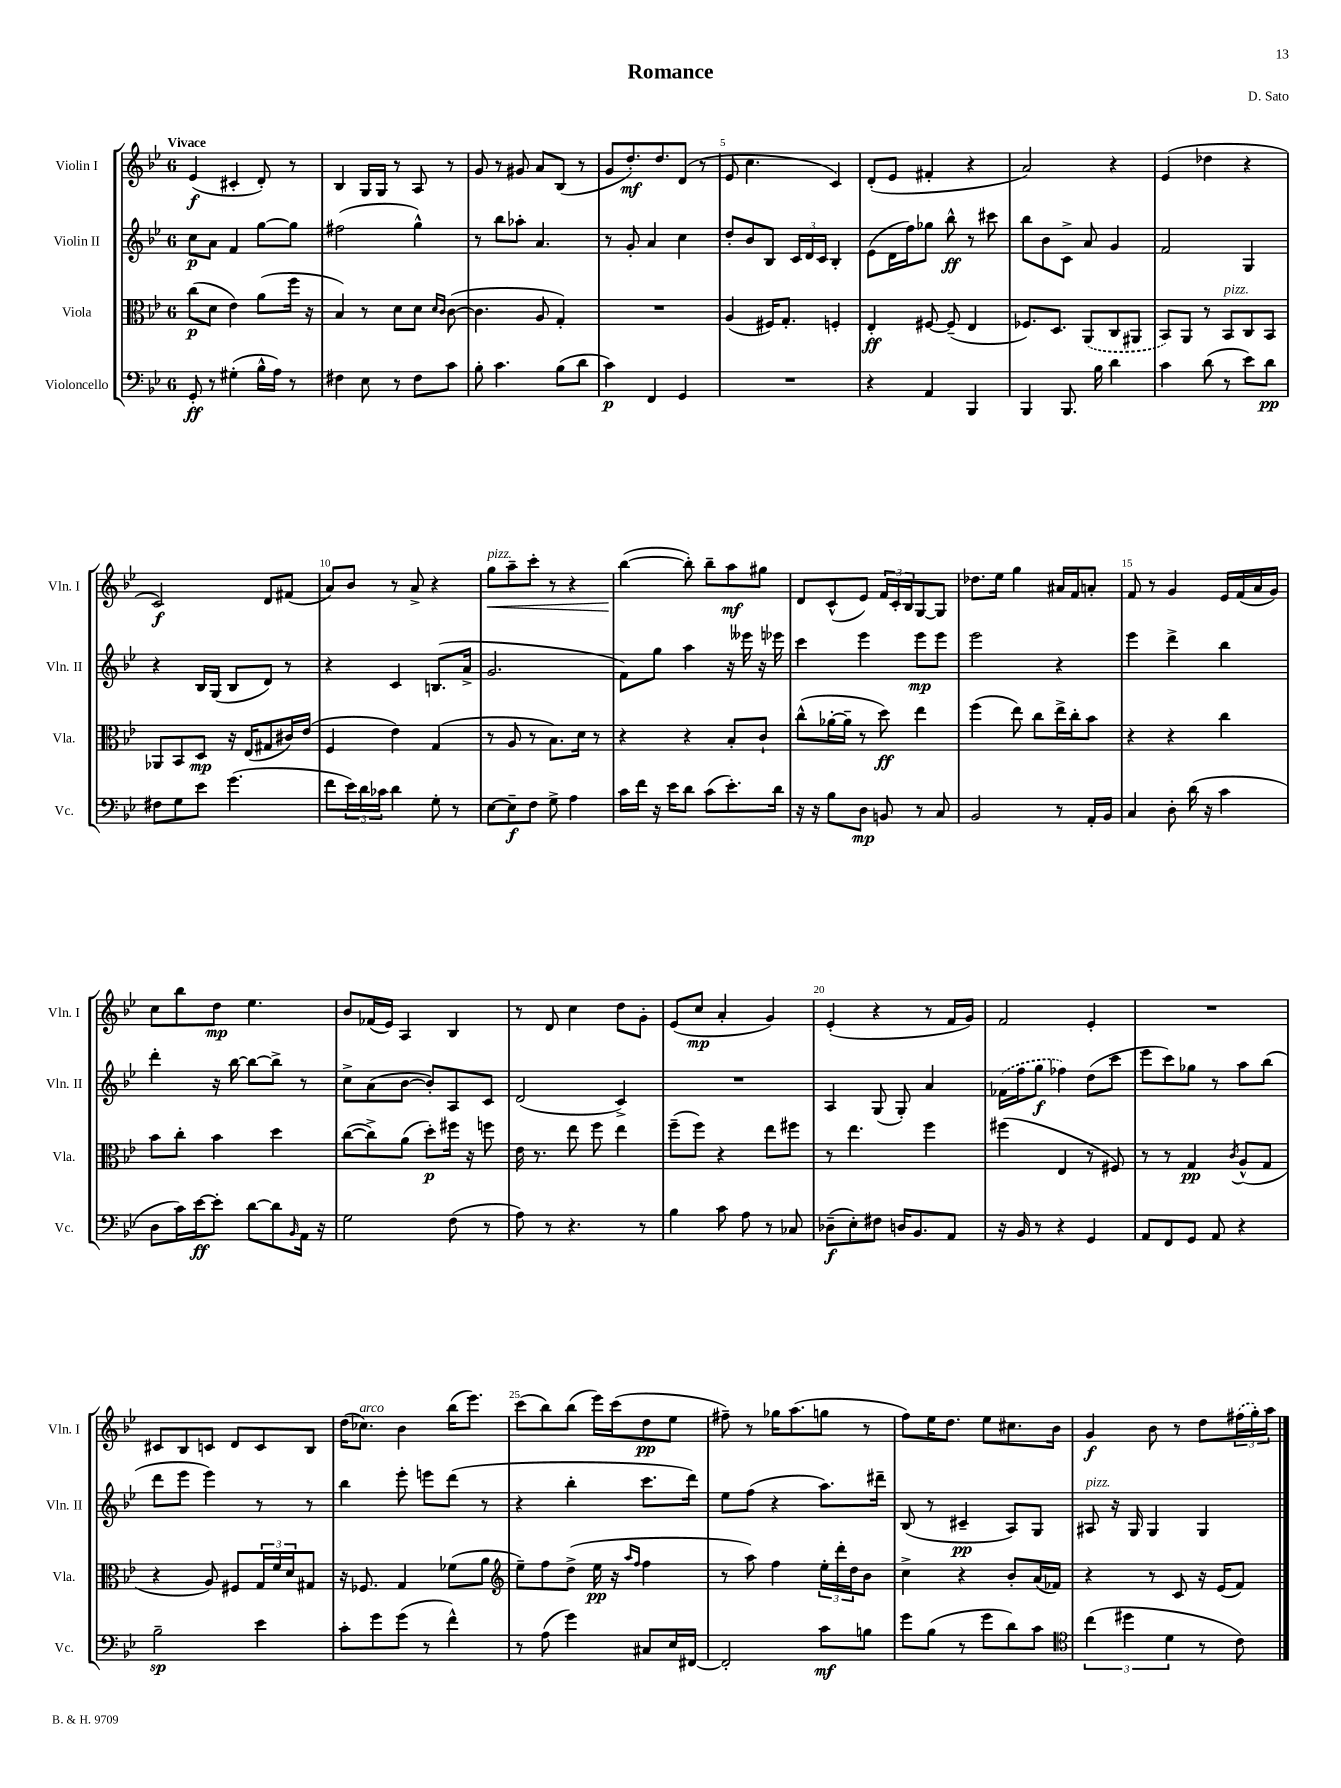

**kern	**dynam	**kern	**dynam	**kern	**dynam	**kern	**dynam
*part4	*part4	*part3	*part3	*part2	*part2	*part1	*part1
*staff4	*staff4	*staff3	*staff3	*staff2	*staff2	*staff1	*staff1
*I"Violoncello	*	*I"Viola	*	*I"Violin II	*	*I"Violin I	*
*I'Vc.	*	*I'Vla.	*	*I'Vln. II	*	*I'Vln. I	*
*clefF4	*	*clefC3	*	*clefG2	*	*clefG2	*
*k[b-e-]	*	*k[b-e-]	*	*k[b-e-]	*	*k[b-e-]	*
*M6/8	*	*M6/8	*	*M6/8	*	*M6/8	*
=1	=1	=1	=1	=1	=1	=1	=1
!	!	!	!	!	!	!LO:TX:a:B:t=Vivace	!
8GG'/	ff	(8cc\L	p	8cc\L	p	(4e-/	f
8r	.	8d\J	.	8a\J	.	.	.
(4G#X'\	.	4e-\)	.	4f/	.	4c#X'/	.
16B-^^\LL	.	(8a\L	.	[8gg\L	.	8d'/)	.
16A\JJ)	.	.	.	.	.	.	.
8r	.	16ff\Jk	.	8gg\J]	.	8r	.
.	.	16r	.	.	.	.	.
=2	=2	=2	=2	=2	=2	=2	=2
4F#X\	.	4B-/)	.	(2ff#X\	.	4B-/	.
8E-\	.	8r	.	.	.	16G/LL	.
.	.	.	.	.	.	16G/JJ	.
8r	.	8d\L	.	.	.	8r	.
8F#\L	.	8d\J	.	4gg^^\)	.	8A/	.
.	.	16qqd/LL	.	.	.	.	.
.	.	16qqc/JJ	.	.	.	.	.
8c\J	.	([8c\	.	.	.	8r	.
=3	=3	=3	=3	=3	=3	=3	=3
8B-'\	.	4.c\]	.	8r	.	8g/	.
4.c\	.	.	.	8bb-\L	.	8r	.
.	.	.	.	8aa-X'\J	.	8g#X/	.
.	.	8A/	.	4.a/	.	8a/L	.
(8B-\L	.	4G'/)	.	.	.	(8B-/J	.
8d\J	.	.	.	.	.	8r	.
=4	=4	=4	=4	=4	=4	=4	=4
4c\)	p	2.r	.	8r	.	8g/L	.
.	.	.	.	8g'/	.	8.dd'/)	mf
4FF/	.	.	.	4a/	.	.	.
.	.	.	.	.	.	8.dd/	.
4GG/	.	.	.	4cc\	.	(8d/J	.
.	.	.	.	.	.	8r	.
=5	=5	=5	=5	=5	=5	=5	=5
2.r	.	(4A/	.	8dd'/L	.	8e-/	.
.	.	.	.	8b-/	.	4.cc\	.
.	.	16F#X/KL)	.	8B-/J	.	.	.
.	.	8.G'/J	.	.	.	.	.
.	.	.	.	24c/LL	.	.	.
.	.	.	.	24d/	.	.	.
.	.	.	.	24c/JJ	.	.	.
.	.	4Fn'/	.	4B-'/	.	4c/)	.
=6	=6	=6	=6	=6	=6	=6	=6
4r	.	4E-'/	ff	(8e-\L	.	(8d'/L	.
.	.	.	.	16d\L	.	8e-/J	.
.	.	.	.	16ff\J)	.	.	.
4AA/	.	[8F#X/	.	8gg-X\J	.	4f#X'/	.
.	.	(8F#~/]	.	8bb-^^\	ff	.	.
4BBB-/	.	4E-/	.	8r	.	4r	.
.	.	.	.	8ccc#X\	.	.	.
=7	=7	=7	=7	=7	=7	=7	=7
4BBB-/	.	8.F-X/L)	.	8bb-\L	.	2a/)	.
.	.	.	.	8b-\	.	.	.
.	.	8.D/J	.	.	.	.	.
8.BBB-/	.	.	.	8c^\J	.	.	.
.	.	(8AA/L	.	8a/	.	.	.
16B-\	.	.	.	.	.	.	.
4d\	.	8C/	.	4g/	.	4r	.
.	.	8AA#X/J	.	.	.	.	.
=8	=8	=8	=8	=8	=8	=8	=8
4c\	.	8BB-/L)	.	2f/	.	(4e-/	.
.	.	8AA/J	.	.	.	.	.
(8d\	.	8r	.	.	.	4dd-X\	.
!	!	!LO:TX:a:i:t=pizz.	!	!	!	!	!
8r	.	8BB-/L	.	.	.	.	.
8e-\L)	.	8C/	.	4G/	.	4r	.
8d\J	pp	8BB-/J	.	.	.	.	.
!!LO:LB:g=z
=9	=9	=9	=9	=9	=9	=9	=9
8F#X\L	.	8AA-X/L	.	4r	.	2c/)	f
8G\	.	8BB-/	.	.	.	.	.
8e-\J	.	8D/J	mp	16B-/LL	.	.	.
.	.	.	.	(16G/JJ	.	.	.
(4.g\	.	16r	.	8B-/L	.	.	.
.	.	(16E-/KL	.	.	.	.	.
.	.	8G#X/	.	8d/J)	.	8d/L	.
.	.	16c#X/L)	.	8r	.	(8f#X/J	.
.	.	(16e-/JJ	.	.	.	.	.
=10	=10	=10	=10	=10	=10	=10	=10
8f\L	.	4F/	.	4r	.	8a/L)	.
24e-\L)	.	.	.	.	.	8b-/J	.
24d\	.	.	.	.	.	.	.
24c-X\JJ	.	.	.	.	.	.	.
4d\	.	4e-\)	.	4c/	.	8r	.
.	.	.	.	.	.	8a^/	.
8G'\	.	(4G/	.	(8.Bn/L	.	4r	.
8r	.	.	.	.	.	.	.
.	.	.	.	16a^/Jk	.	.	.
=11	=11	=11	=11	=11	=11	=11	=11
!	!	!	!	!	!	!LO:TX:a:i:t=pizz.	!
!	!	!	!	!	!	!	!LO:HP:b
[8E-\L	.	8r	.	2.g/	.	8gg\L	<
8E-~\]	f	8A/	.	.	.	8aa~\	.
8F\J	.	8r	.	.	.	8ccc'\J	.
8G^\	.	8.B-\L)	.	.	.	8r	.
4A\	.	.	.	.	.	4r	.
.	.	16d\Jk	.	.	.	.	.
.	.	8r	.	.	.	.	.
=12	=12	=12	=12	=12	=12	=12	=12
16c\LL	.	4r	.	8f\L)	.	([4bb-\	.
16f\JJ	.	.	.	.	.	.	.
16r	.	.	.	8gg\J	.	.	.
16e-\KL	.	.	.	.	.	.	.
8d\J	.	4r	.	4aa\	.	8bb-'\])	[
(8c\L	.	.	.	.	.	8bb-~\L	.
8.e-'\)	.	8B-'/L	.	16r	.	8aa\	mf
.	.	.	.	16eee--X\	.	.	.
.	.	8c`/J	.	16r	.	8gg#X\J	.
16d\Jk	.	.	.	16eee-X\	.	.	.
=13	=13	=13	=13	=13	=13	=13	=13
16r	.	(8cc^^\L	.	4ccc\	.	8d/L	.
16r	.	.	.	.	.	.	.
8B-\L	.	[16a-X'\L	.	.	.	(8c^^/	.
.	.	16a-~\JJ]	.	.	.	.	.
8D\J	mp	8r	.	4eee-\	.	8e-/J)	.
8BBn/	.	8dd\)	ff	.	.	24f/LL	.
.	.	.	.	.	.	24c'/	.
.	.	.	.	.	.	24B-/J	.
8r	.	4ee-\	.	8eee-\L	mp	[8G/	.
8C/	.	.	.	8eee-\J	.	8G/J]	.
=14	=14	=14	=14	=14	=14	=14	=14
2BB-/	.	(4ff\	.	2eee-\	.	8.dd-X\L	.
.	.	.	.	.	.	16ee-\Jk	.
.	.	8ee-\)	.	.	.	4gg\	.
.	.	8cc\L	.	.	.	.	.
8r	.	16ee-^\L	.	4r	.	16a#X/LL	.
.	.	16cc'\J	.	.	.	16f/J	.
16AA'/LL	.	8b-\J	.	.	.	8an'/J	.
16BB-/JJ	.	.	.	.	.	.	.
=15	=15	=15	=15	=15	=15	=15	=15
4C/	.	4r	.	4eee-\	.	8f/	.
.	.	.	.	.	.	8r	.
8D'\	.	4r	.	4ddd^\	.	4g/	.
(16d\	.	.	.	.	.	.	.
16r	.	.	.	.	.	.	.
4c\	.	4cc\	.	4bb-\	.	16e-/LL	.
.	.	.	.	.	.	(16f/	.
.	.	.	.	.	.	16a/	.
.	.	.	.	.	.	16g/JJ)	.
!!LO:LB:g=z
=16	=16	=16	=16	=16	=16	=16	=16
8D\L	.	8b-\L	.	4ddd'\	.	8cc\L	.
16c\L)	.	8cc'\J	.	.	.	8bb-\	.
[16e-\J	ff	.	.	.	.	.	.
8e-'\J]	.	4b-\	.	16r	.	8dd\J	mp
.	.	.	.	[16bb-\	.	.	.
[8d\L	.	.	.	8bb-\L_	.	4.ee-\	.
8d\]	.	4dd\	.	8bb-^\J]	.	.	.
16qqBB-/	.	.	.	.	.	.	.
16AA\Jk	.	.	.	8r	.	.	.
16r	.	.	.	.	.	.	.
=17	=17	=17	=17	=17	=17	=17	=17
2G\	.	([8cc\L	.	8cc^\L	.	8b-/L	.
.	.	8cc^\])	.	(8a\	.	(16f-X/L	.
.	.	.	.	.	.	16e-/JJ)	.
.	.	(8a\J	.	[8b-\J	.	4A/	.
.	.	8dd'\L)	p	8b-'/L])	.	.	.
(8F\	.	16ff#X\Jk	.	8A/	.	4B-/	.
.	.	16r	.	.	.	.	.
8r	.	8ffn\	.	8c/J	.	.	.
=18	=18	=18	=18	=18	=18	=18	=18
8A\)	.	16e-\	.	(2d/	.	8r	.
.	.	8.r	.	.	.	.	.
8r	.	.	.	.	.	8d/	.
4.r	.	8ee-\	.	.	.	4cc\	.
.	.	8ff\	.	.	.	.	.
.	.	4ee-\	.	4c^/)	.	8dd\L	.
8r	.	.	.	.	.	8g'\J	.
=19	=19	=19	=19	=19	=19	=19	=19
4B-\	.	(8ff~\L	.	2.r	.	(8e-/L	.
.	.	8ff\J)	.	.	.	8cc/J	mp
8c\	.	4r	.	.	.	4a'/	.
8A\	.	.	.	.	.	.	.
8r	.	8ee-\L	.	.	.	4g/)	.
8C-X/	.	8ff#X\J	.	.	.	.	.
=20	=20	=20	=20	=20	=20	=20	=20
(8D-X~\L	f	8r	.	4A/	.	(4e-'/	.
8E-'\)	.	4.ee-\	.	.	.	.	.
8F#X\J	.	.	.	(8G/	.	4r	.
16Dn/KL	.	.	.	8G'/)	.	.	.
8.BB-/	.	.	.	.	.	.	.
.	.	4ff\	.	4a/	.	8r	.
8AA/J	.	.	.	.	.	16f/LL	.
.	.	.	.	.	.	16g/JJ)	.
=21	=21	=21	=21	=21	=21	=21	=21
16r	.	(4ff#X\	.	(16f-X\LL	.	2f/	.
16BB-/	.	.	.	16ff\J	.	.	.
8r	.	.	.	8gg\J	f	.	.
4r	.	4E-/	.	4ff-X\)	.	.	.
4GG/	.	8r	.	(8dd\L	.	4e-'/	.
.	.	8F#X/)	.	8ccc\J	.	.	.
=22	=22	=22	=22	=22	=22	=22	=22
8AA/L	.	8r	.	8eee-\L	.	2.r	.
8FF/	.	8r	.	8ccc\)	.	.	.
8GG/J	.	4G/	pp	8gg-X\J	.	.	.
8AA/	.	.	.	8r	.	.	.
.	.	8qc/	.	.	.	.	.
4r	.	(8A^^/L	.	8aa\L	.	.	.
.	.	8G/J	.	(8bb-\J	.	.	.
!!LO:LB:g=z
=23	=23	=23	=23	=23	=23	=23	=23
2B-~\	sp	4r	.	8ddd\L	.	8c#X/L	.
.	.	.	.	8eee-\J	.	8B-/	.
.	.	8A/)	.	4eee-\)	.	8cn/J	.
.	.	8F#X/L	.	.	.	8d/L	.
4e-\	.	24G/L	.	8r	.	8c/	.
.	.	24f/	.	.	.	.	.
.	.	24d/J	.	.	.	.	.
.	.	8G#X/J	.	8r	.	8B-/J	.
=24	=24	=24	=24	=24	=24	=24	=24
8c'\L	.	16r	.	4bb-\	.	(16dd\KL	.
!	!	!	!	!	!	!LO:TX:a:i:t=arco	!
.	.	8.F-X/	.	.	.	8.cc-X\J)	.
8g\	.	.	.	.	.	.	.
(8g\J	.	4G/	.	8eee-'\	.	4b-\	.
8r	.	.	.	8eeen\L	.	.	.
4f^^\)	.	(8f-X\L	.	(8ddd\J	.	(16bb-\KL	.
.	.	.	.	.	.	8.eee-\J)	.
.	.	8a\J	.	8r	.	.	.
=25	=25	=25	=25	=25	=25	=25	=25
*	*	*clefG2	*	*	*	*	*
8r	.	8ee-~\L)	.	4r	.	(8ccc\L	.
(8A\	.	8ff\	.	.	.	8bb-\)	.
4g\)	.	(8dd^\J	.	4bb-'\	.	(8bb-\J	.
.	.	16ee-\	pp	.	.	16eee-\LL)	.
.	.	16r	.	.	.	(16ccc\J	.
.	.	16qqaa/LL	.	.	.	.	.
.	.	16qqff/JJ	.	.	.	.	.
8C#X/L	.	4ff\	.	8.ccc\L	.	8dd\	pp
16E-/L	.	.	.	.	.	8ee-\J	.
[16FF#X/JJ	.	.	.	16ddd\Jk)	.	.	.
=26	=26	=26	=26	=26	=26	=26	=26
2FF#'/]	.	8r	.	8ee-\L	.	8ff#X~\)	.
.	.	8aa\)	.	(8ff\J	.	8r	.
.	.	4ff\	.	4r	.	16gg-X\KL	.
.	.	.	.	.	.	(8.aa\	.
8c\L	mf	24ee-'\LL	.	8.aa\L)	.	8ggn\J	.
.	.	24ddd'\	.	.	.	.	.
.	.	24dd\J	.	.	.	.	.
8Bn\J	.	8b-\J	.	.	.	8r	.
.	.	.	.	16ddd#X~\Jk	.	.	.
=27	=27	=27	=27	=27	=27	=27	=27
8g\L	.	4cc^\	.	(8B-/	.	8ff\L)	.
(8B-\J	.	.	.	8r	.	16ee-\K	.
.	.	.	.	.	.	8.dd\J	.
8r	.	4r	.	4c#X~/	pp	.	.
8g\L	.	.	.	.	.	8ee-\L	.
8d\)	.	8b-'/L	.	8A/L)	.	8.cc#X\	.
8c\J	.	(16a/L	.	8G/J	.	.	.
.	.	16f-X/JJ)	.	.	.	16b-\Jk	.
=28	=28	=28	=28	=28	=28	=28	=28
*clefC4	*	*	*	*	*	*	*
!	!	!	!	!LO:TX:a:i:t=pizz.	!	!	!
(6cc\	.	4r	.	8A#X/	.	4g/	f
.	.	.	.	16r	.	.	.
6dd#X\	.	.	.	.	.	.	.
.	.	.	.	16G/	.	.	.
.	.	8r	.	4G/	.	8b-\	.
6d\	.	.	.	.	.	.	.
.	.	8c/	.	.	.	8r	.
8r	.	16r	.	4G/	.	8dd\L	.
.	.	(16e-/KL	.	.	.	.	.
8c\)	.	8f/J)	.	.	.	(24ff#X\L	.
.	.	.	.	.	.	24gg'\)	.
.	.	.	.	.	.	24aa\JJ	.
==	==	==	==	==	==	==	==
*-	*-	*-	*-	*-	*-	*-	*-
